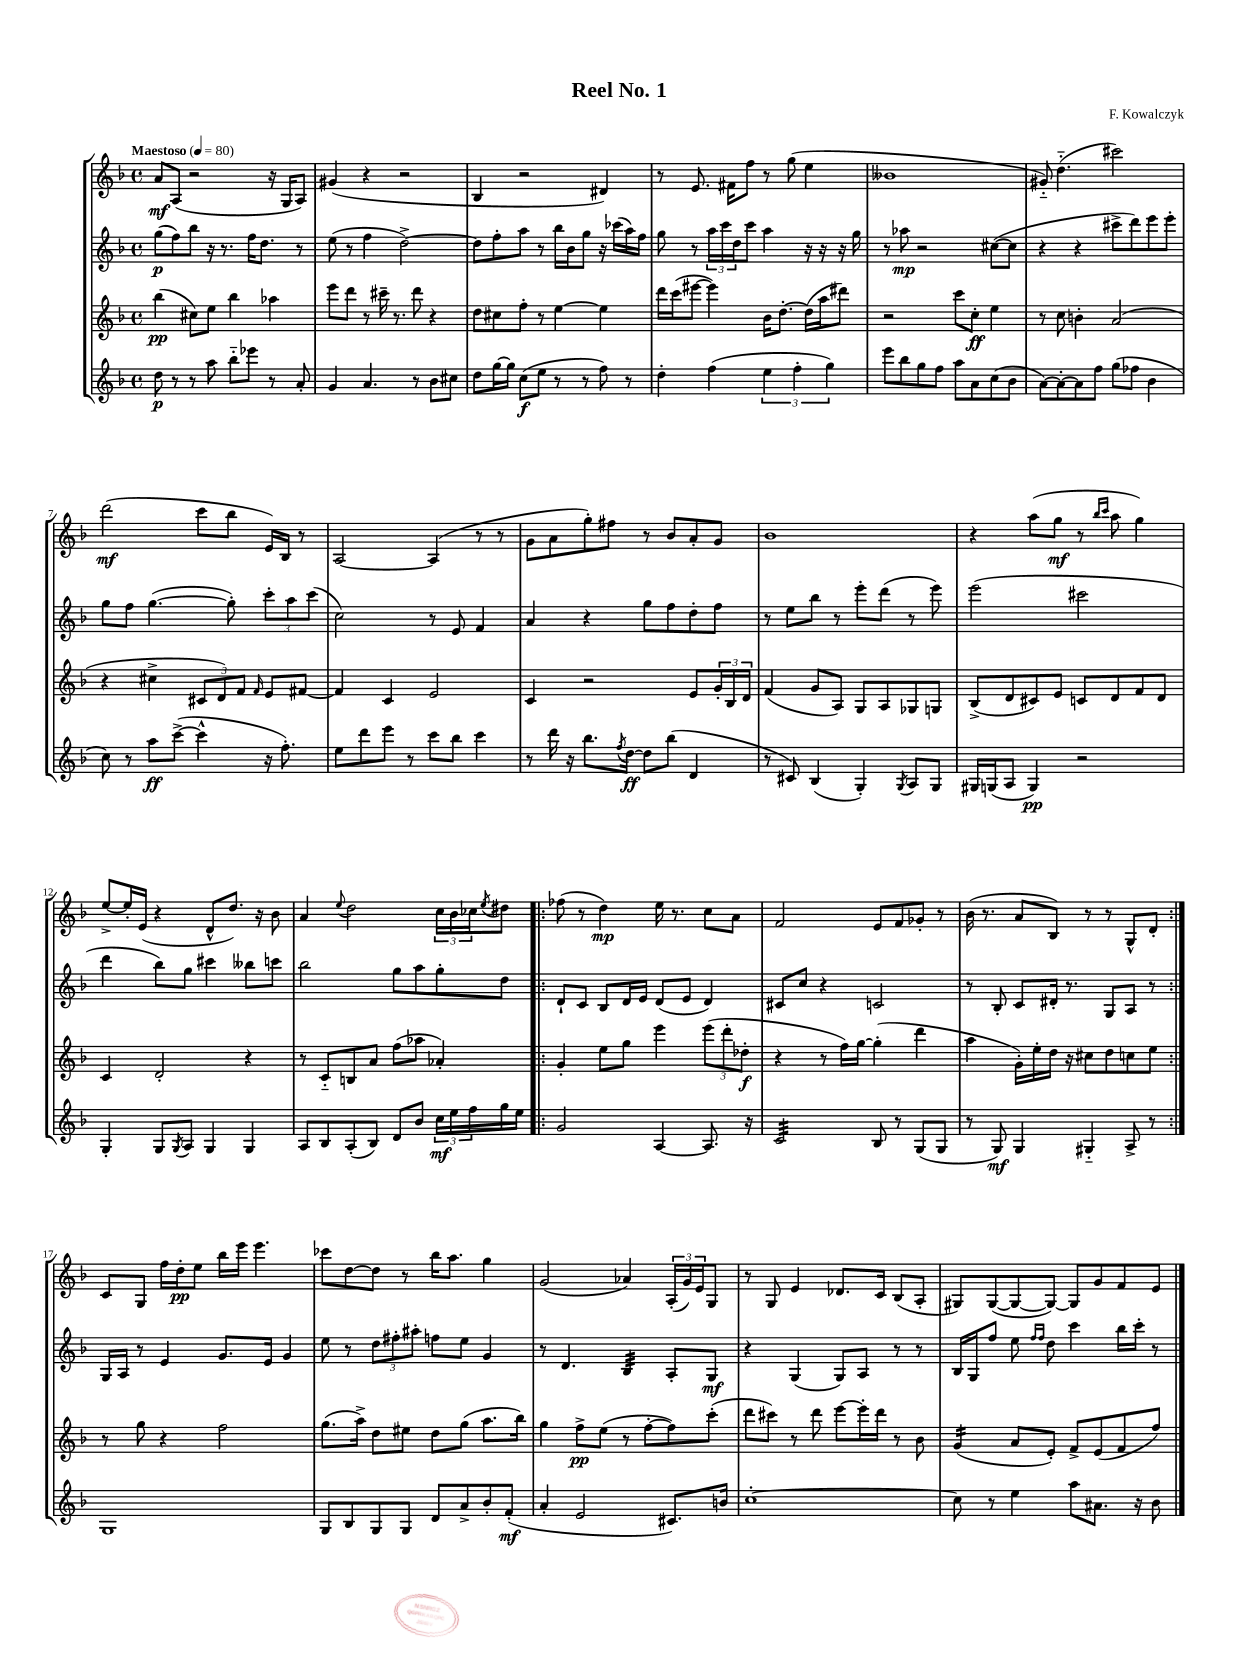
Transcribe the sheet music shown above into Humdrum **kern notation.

**kern	**kern	**kern	**kern
*staff4	*staff3	*staff2	*staff1
*clefG2	*clefG2	*clefG2	*clefG2
*k[b-]	*k[b-]	*k[b-]	*k[b-]
*M4/4	*M4/4	*M4/4	*M4/4
*met(c)	*met(c)	*met(c)	*met(c)
*MM80	*MM80	*MM80	*MM80
8dd	(4bb-	(8gg	8a
8r	.	8ff)	(8A
8r	8cc#)	8bb-	2r
8aa	8ee	16r	.
.	.	8.r	.
8bb-'~	4bb-	.	.
8eee-	.	16ff	.
.	.	8.dd	.
8r	4aa-	.	16r
.	.	.	16G
8a'	.	8r	8A)
=	=	=	=
4g	8eee	(8ee	(4g#
.	8ddd	8r	.
4.a	8r	4ff	4r
.	16ccc#~	.	.
.	8.r	.	.
.	.	[2dd^)	2r
8r	8ddd	.	.
8b-	4r	.	.
8cc#	.	.	.
=	=	=	=
8dd	8dd	8dd]	4B-
[16gg	8cc#	8ff'	.
16gg]	.	.	.
(8cc	8ff'	8aa	2r
8ee	8r	8r	.
8r	[4ee	16bb-	.
.	.	16b-	.
8r	.	8gg	.
8ff)	4ee]	16r	4d#)
.	.	(16ccc-	.
8r	.	16aa)	.
.	.	16ff	.
=	=	=	=
4dd'	16ddd	8gg	8r
.	(16ccc	.	.
.	[8eee#	8r	8.e
(4ff	4eee#])	24aa	.
.	.	24ccc	.
.	.	.	16f#
.	.	24dd	.
.	.	8ccc	8ff
6ee	16b-	4aa	8r
.	[8.dd'	.	.
.	.	.	(8gg
6ff'	.	.	.
.	(16dd]	16r	4ee
.	16aa	16r	.
6gg)	.	.	.
.	8ddd#)	16r	.
.	.	16gg	.
=	=	=	=
8eee	2r	8r	1b--
8bb-	.	8aa-	.
8gg	.	2r	.
8ff	.	.	.
8aa	8ccc	.	.
8a	8cc'	.	.
(8cc	4ee	([8cc#	.
8b-	.	8cc#]	.
=	=	=	=
[8a)	8r	4r	8g#'~)
8a'_	8cc	.	(4.dd'~
8a]	4b'	4r	.
8ff	.	.	.
(8gg	(2a	8ccc#^	2ccc#)
8ff-	.	8ddd)	.
4b-	.	8eee	.
.	.	8eee'	.
=	=	=	=
8cc)	4r	8gg	(2ddd
8r	.	8ff	.
8aa	4cc#^	([4.gg	.
([8ccc^	.	.	.
4ccc^^]	12c#	.	8ccc
.	12d)	.	.
.	.	8gg'])	8bb-
.	12f	.	.
.	16qqf	.	.
16r	8e	12ccc'	16e)
8.ff')	.	.	16B-
.	.	12aa	.
.	[8f#	.	8r
.	.	(12ccc	.
=	=	=	=
8ee	4f#]	2cc)	[2A
8ddd	.	.	.
8eee	4c	.	.
8r	.	.	.
8ccc	2e	8r	(4A]
8bb-	.	8e	.
4ccc	.	4f	8r
.	.	.	8r
=	=	=	=
8r	4c	4a	8g
16ddd	.	.	8a
16r	.	.	.
8.bb-	2r	4r	8gg')
.	.	.	8ff#
8qff	.	.	.
[16dd	.	.	.
8dd]	.	8gg	8r
(8bb-	.	8ff	8b-
4d	8e	8dd'	8a'
.	24g'	8ff	8g
.	24B-	.	.
.	24d	.	.
=	=	=	=
8r	(4f	8r	1b-
8c#)	.	8ee	.
(4B-	8g	8bb-	.
.	8A)	8r	.
4G')	8G	8eee'	.
.	8A	(8ddd	.
8qG	.	.	.
8A	8G-	8r	.
8G	8G	8eee)	.
=	=	=	=
16G#	(8B-^	(2eee	4r
(16G	.	.	.
8A	8d	.	.
4G)	8c#)	.	(8aa
.	8e	.	8gg
2r	8c	2ccc#	8r
.	.	.	16qqbb-
.	.	.	16qqccc
.	8d	.	8aa
.	8f	.	4gg)
.	8d	.	.
=	=	=	=
4G'	4c	4ddd	[8ee^
.	.	.	16ee']
.	.	.	(16e
8G	2d'	8bb-)	4r
8qG	.	.	.
8A	.	8gg	.
4G	.	4ccc#	8d^^
.	.	.	8.dd)
4G	4r	8bb--	.
.	.	.	16r
.	.	8ccc	8b-
=	=	=	=
8A	8r	2bb-	4a
8B-	8c'~	.	.
.	.	.	8qqee
(8A'	8B	.	2dd
8B-)	8a	.	.
8d	(8ff	8gg	.
8b-	8aa-	8aa	.
24cc	4a-')	8gg'	24cc
24ee	.	.	24b-
24ff	.	.	24cc-
.	.	.	8qee
16gg	.	8dd	8dd#
16ee	.	.	.
=!|:	=!|:	=!|:	=!|:
2g	4g'	8d`	(8ff-
.	.	8c	8r
.	8ee	8B-	4dd)
.	8gg	16d	.
.	.	16e	.
[4A	4eee	(8d	16ee
.	.	.	8.r
.	.	8e	.
8.A]	(12eee	4d)	8cc
.	12ddd'	.	.
.	.	.	8a
.	12dd-'	.	.
16r	.	.	.
=	=	=	=
2c	4r	8c#	2f
.	.	8cc	.
.	8r	4r	.
.	16ff)	.	.
.	[16gg	.	.
8B-	(4gg']	2c	8e
8r	.	.	8f
(8G	4ddd	.	8g-'
8G	.	.	8r
=	=	=	=
8r	4aa	8r	(16b-
.	.	.	8.r
8G)	.	8B-'	.
4G	16g')	8c	8a
.	16ee'	.	.
.	16dd	16d#'	8B-)
.	16r	8.r	.
4G#'~	8cc#	.	8r
.	8dd	8G	8r
8A^	8cc	8A	8G^^
8r	8ee	8r	8d'
=:|!	=:|!	=:|!	=:|!
1G	8r	16G	8c
.	.	16A	.
.	8gg	8r	8G
.	4r	4e	16ff
.	.	.	16dd'
.	.	.	8ee
.	2ff	8.g	16bb-
.	.	.	16eee
.	.	.	4.eee
.	.	16e	.
.	.	4g	.
=	=	=	=
8G	(8.gg	8ee	8ccc-
8B-	.	8r	[8dd
.	16aa^)	.	.
8G	8dd	12dd	8dd]
.	.	12ff#'	.
8G	8ee#	.	8r
.	.	12aa#'	.
8d	8dd	8ff	16bb-
.	.	.	8.aa
8a^	(8gg	8ee	.
8b-'	8.aa	4g	4gg
(8f'	.	.	.
.	16bb-)	.	.
=	=	=	=
4a'	4gg	8r	(2g
.	.	4.d	.
2e	8ff^	.	.
.	(8ee	.	.
.	8r	4B-	4a-)
.	[8ff'	.	.
8.c#)	8ff])	8A'	(24A'
.	.	.	24g)
.	.	.	24e
.	(8ccc'	8G	8G
16b	.	.	.
=	=	=	=
[1cc'	8ddd	4r	8r
.	8ccc#)	.	8G
.	8r	(4G	4e
.	8ddd	.	.
.	[8eee	8G)	8.d-
.	16eee']	8A	.
.	16ddd	.	16c
.	8r	8r	(8B-
.	8b-	8r	8A'
=	=	=	=
8cc]	(4g	16B-	8G#)
.	.	16G	.
8r	.	8ff	([8G#
4ee	8a	8ee	8G#_
.	.	16qqff	.
.	.	16qqff	.
.	8e')	8dd	8G#_)
8aa	8f^	4ccc	8G#]
8.a#	(8e	.	8g
.	8f	16bb-	8f
16r	.	16ccc'	.
8b-	8ff)	8r	8e
==	==	==	==
*-	*-	*-	*-
